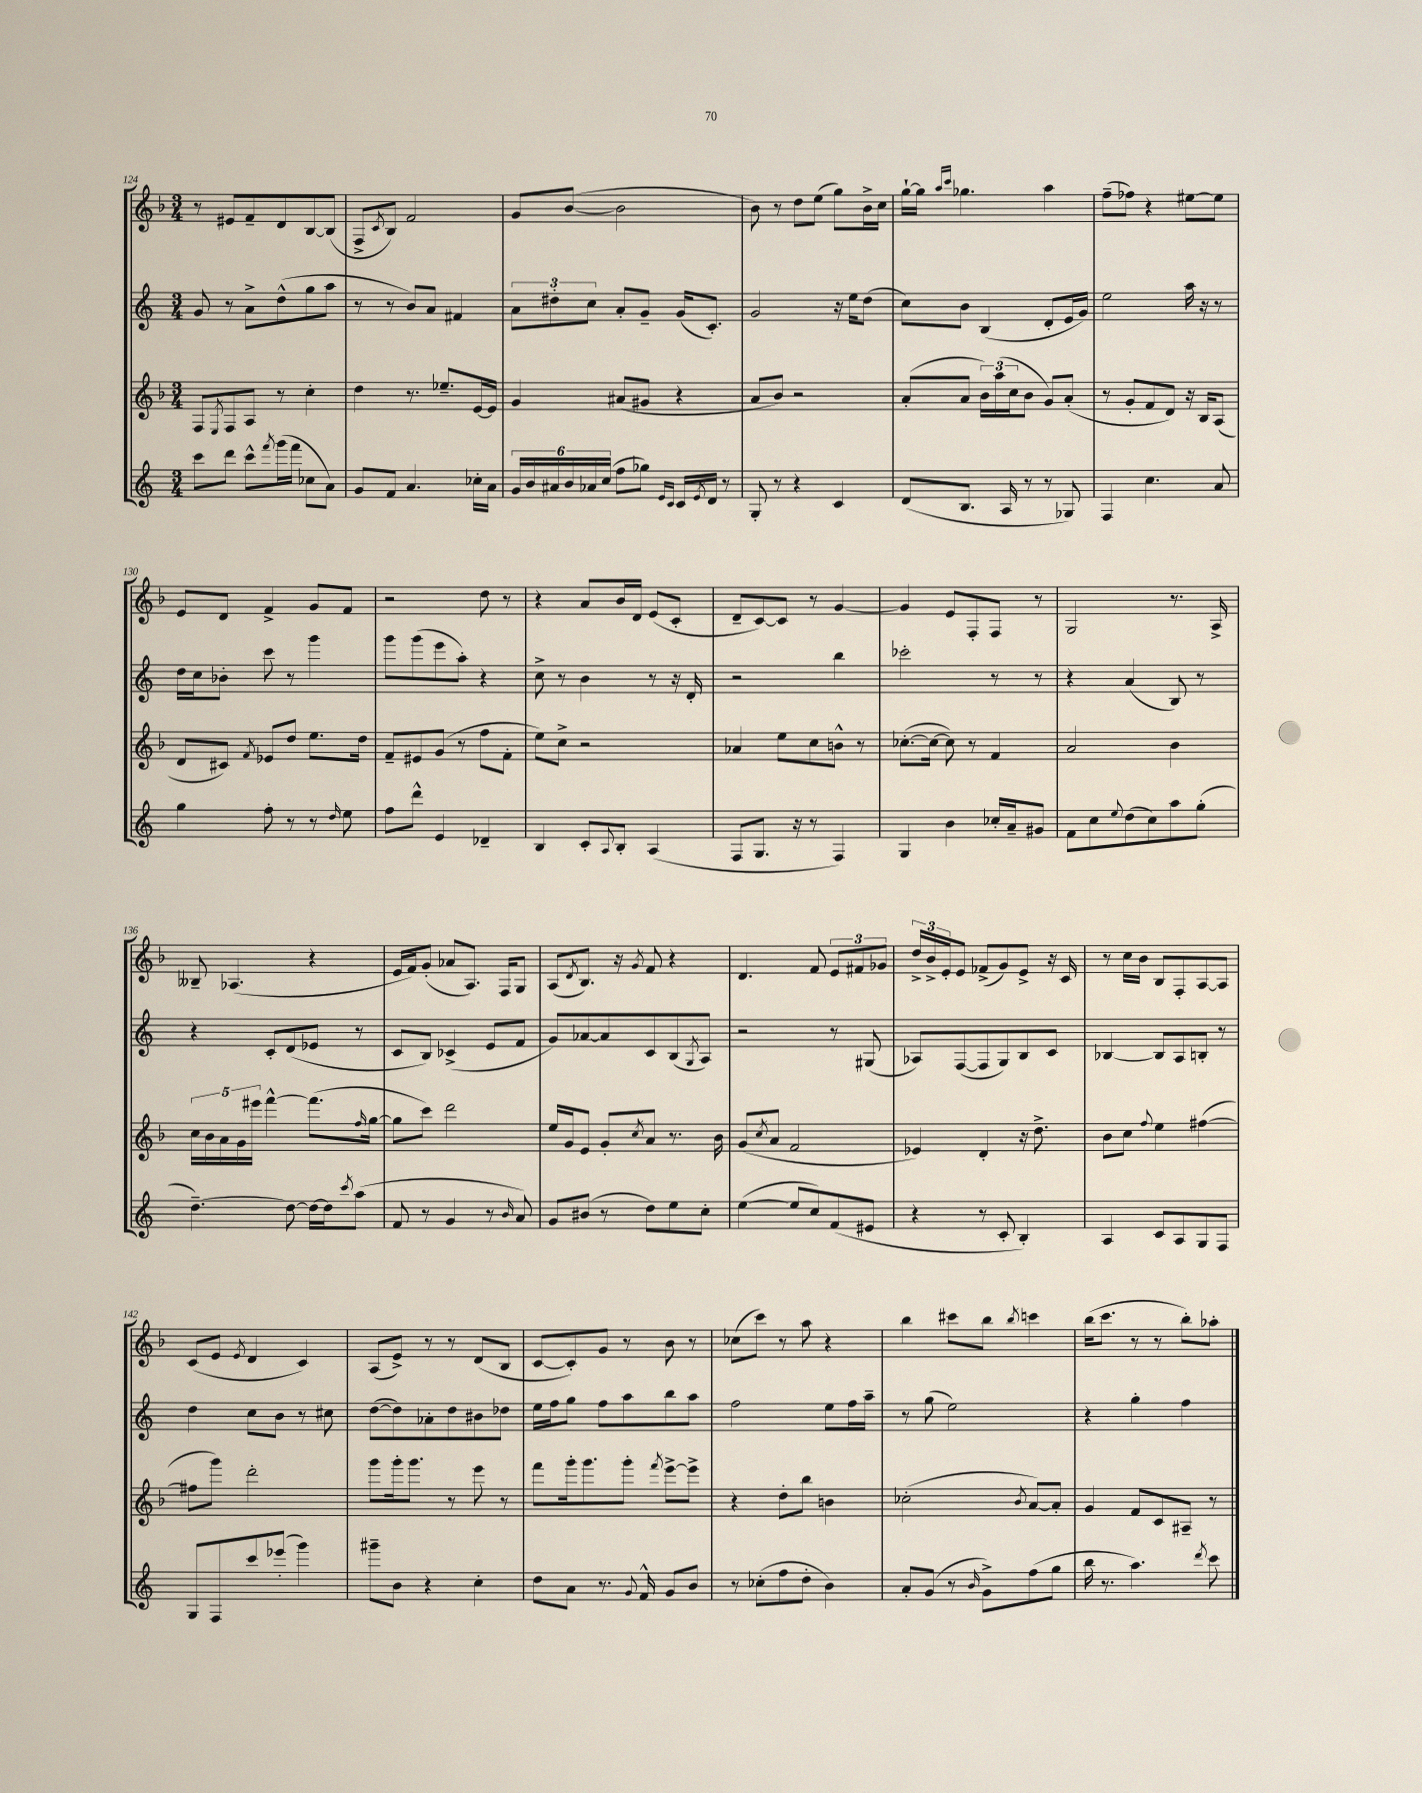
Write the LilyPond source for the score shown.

<<
\new StaffGroup <<
\new Staff = "s0" {
    \clef treble \key f \major \numericTimeSignature \time 3/4
    r8 eis'8 f'8-- d'8 bes8~ bes8( |
    f8-> \acciaccatura { c'8 } bes8) f'2 |
    g'8 bes'8~( bes'2 |
    bes'8) r8 d''8 e''8( g''8) bes'16-> c''16 |
    g''16~-! g''16 \grace { a''16 c'''16 } ges''4. a''4 |
    f''8--( fes''8) r4 eis''8~ eis''8 |
    e'8 d'8 f'4-> g'8 f'8 |
    r2 d''8 r8 |
    r4 a'8 bes'16 d'16 e'8( c'8-. |
    d'8-- c'8~) c'8 r8 g'4~ |
    g'4 e'8 f8-. f8 r8 |
    g2 r8. a16-> |
    beses8-- aes4.( r4 |
    e'16 f'16) g'8-.( aes'8 a8.) f16 g8 |
    a8( \acciaccatura { d'8 } bes8.) r16 \acciaccatura { g'8 } f'8 r4 |
    d'4. f'8 \tuplet 3/2 { e'8 fis'8 ges'8 } |
    \tuplet 3/2 { d''16-> bes'16-> e'16-. } e'8 fes'8->( g'8) e'8-> r16 c'16 |
    r8 c''16 bes'16 bes8 f8-. a8~ a8 |
    c'8( e'8 \acciaccatura { e'8 } d'4 c'4) |
    a8( e'8->) r8 r8 d'8( bes8 |
    c'8~ c'8-.) g'8 r8 bes'8 r8 |
    ces''8( c'''8) r8 a''8 r4 |
    bes''4 cis'''8 bes''8 \acciaccatura { bes''8 } c'''4 |
    bes''16( c'''8. r8 r8 bes''8-.) aes''8-. \bar "|." |
}
\new Staff = "s1" {
    \clef treble \key c \major \numericTimeSignature \time 3/4
    g'8 r8 a'8-> d''8-^( g''8 a''8 |
    r8 r8 b'8) a'8 fis'4 |
    \tuplet 3/2 { a'8 dis''8-. c''8 } a'8-. g'8-- g'16( c'8.-.) |
    g'2 r16 e''16 d''8( |
    c''8) b'8 b4( d'8-. e'16 g'16) |
    e''2 a''16 r16 r8 |
    d''16 c''16 bes'8-. c'''8 r8 g'''4 |
    g'''8 g'''8( e'''8 a''8-.) r4 |
    c''8-> r8 b'4 r8 r16 d'16-. |
    r2 b''4 |
    ces'''2-. r8 r8 |
    r4 a'4( b8) r8 |
    r4 c'8-. d'8( ees'8 r8 |
    c'8 b8) ces'4->( e'8 f'8 |
    g'8) aes'8~ aes'8 c'8 b8( \acciaccatura { g8 } a8) |
    r2 r8 gis8( |
    aes8) f8~( f8 g8) b8 c'8 |
    bes4~ bes8 a8 b8-. r8 |
    d''4 c''8 b'8 r8 cis''8 |
    d''8~( d''8) aes'8-. d''8 bis'8 des''8 |
    e''16 f''16 g''8 f''8 a''8 b''8 a''8 |
    f''2 e''8 f''16 a''16-- |
    r8 g''8( e''2) |
    r4 g''4-. f''4 \bar "|." |
}
\new Staff = "s2" {
    \clef treble \key f \major \numericTimeSignature \time 3/4
    f8 \acciaccatura { e8 } f8 a8 r8 c''4-. |
    d''4 r8. ees''8.-- e'16~ e'16 |
    g'4 ais'8( gis'8 r4 |
    a'8 bes'8) r2 |
    a'8-.( a'8 \tuplet 3/2 { bes'16) a''16( c''16 } bes'8 g'8) a'8-.( |
    r8 g'8-. f'8 d'8) r16 bes16 a8( |
    d'8 cis'8) \acciaccatura { f'8 } ees'8 d''8 e''8. d''16 |
    f'8-- eis'8 g'8( r8 f''8 f'8-. |
    e''8) c''8-> r2 |
    aes'4 e''8 c''8 b'8-^ r8 |
    ces''8.~-.( ces''16~ ces''8) r8 f'4 |
    a'2 bes'4 |
    \tuplet 5/4 { c''16 bes'16 a'16 g'16 eis'''16 } f'''4~-^ f'''8.( \grace { f''16 } g''16~ |
    g''8 c'''8) d'''2 |
    e''16 g'16 e'8 g'8-. \acciaccatura { c''8 } a'8 r8. bes'16 |
    g'8( \acciaccatura { c''8 } a'8 f'2 |
    ees'4) d'4-. r16 d''8.-> |
    bes'8 c''8 \appoggiatura { f''8 } e''4 fis''4~( |
    fis''8 g'''8) d'''2-. |
    g'''8 g'''16-. g'''8. r8 e'''8 r8 |
    f'''8 g'''16-. g'''8. g'''8-. \acciaccatura { f'''8 } e'''8~-> e'''8-> |
    r4 d''8-. bes''8 b'4 |
    ces''2-.( \acciaccatura { bes'8 } a'8~) a'8-. |
    g'4 f'8 c'8 ais8-- r8 \bar "|." |
}
\new Staff = "s3" {
    \clef treble \key c \major \numericTimeSignature \time 3/4
    c'''8 d'''8 c'''8-^ \acciaccatura { f'''8 } g'''16( f'''16 ces''8 a'8) |
    g'8 f'8 a'4. ces''16-. a'16 |
    \tuplet 6/4 { g'16 b'16 ais'16 b'16 aes'16 c''16( } f''8 ges''8) \grace { e'16 c'16 } c'16 \acciaccatura { e'8 } d'16 r8 |
    g8-. r8 r4 c'4 |
    d'8( b8. a16 r8 r8 ges8) |
    f4 c''4. a'8 |
    g''4 f''8-. r8 r8 \grace { d''16 } e''8 |
    f''8 d'''8-^ e'4 des'4-- |
    b4 c'8-. \appoggiatura { a8 } b8-. a4( |
    f8 g8. r16 r8 f4) |
    g4 b'4 ces''16-. a'16-- gis'8 |
    f'8 c''8 \appoggiatura { e''8 } d''8( c''8) a''8 g''8-.( |
    d''4.~--) d''8~ d''16~ d''16 \acciaccatura { c'''8 } a''8( |
    f'8 r8 g'4 r8 \grace { b'16 } a'8) |
    g'8 bis'8( r8 d''8) e''8 c''8-. |
    e''4~( e''8 c''8) f'8( eis'8 |
    r4 r8 c'8-. b4-.) |
    a4 c'8 a8 g8 f8 |
    g8 f8 c'''8 ees'''8-.( g'''4) |
    gis'''8-- b'8 r4 c''4-. |
    d''8 a'8 r8. \appoggiatura { g'8 } f'16-^ g'8 b'8 |
    r8 ces''8-.( f''8 d''8-. b'4) |
    a'8-. g'8( r8 \grace { b'16 } g'8->) f''8( g''8 |
    b''16 r8. a''4.) \acciaccatura { d'''8 } c'''8 \bar "|." |
}
>>
>>
\layout { \context { \Score currentBarNumber = #124 } }
